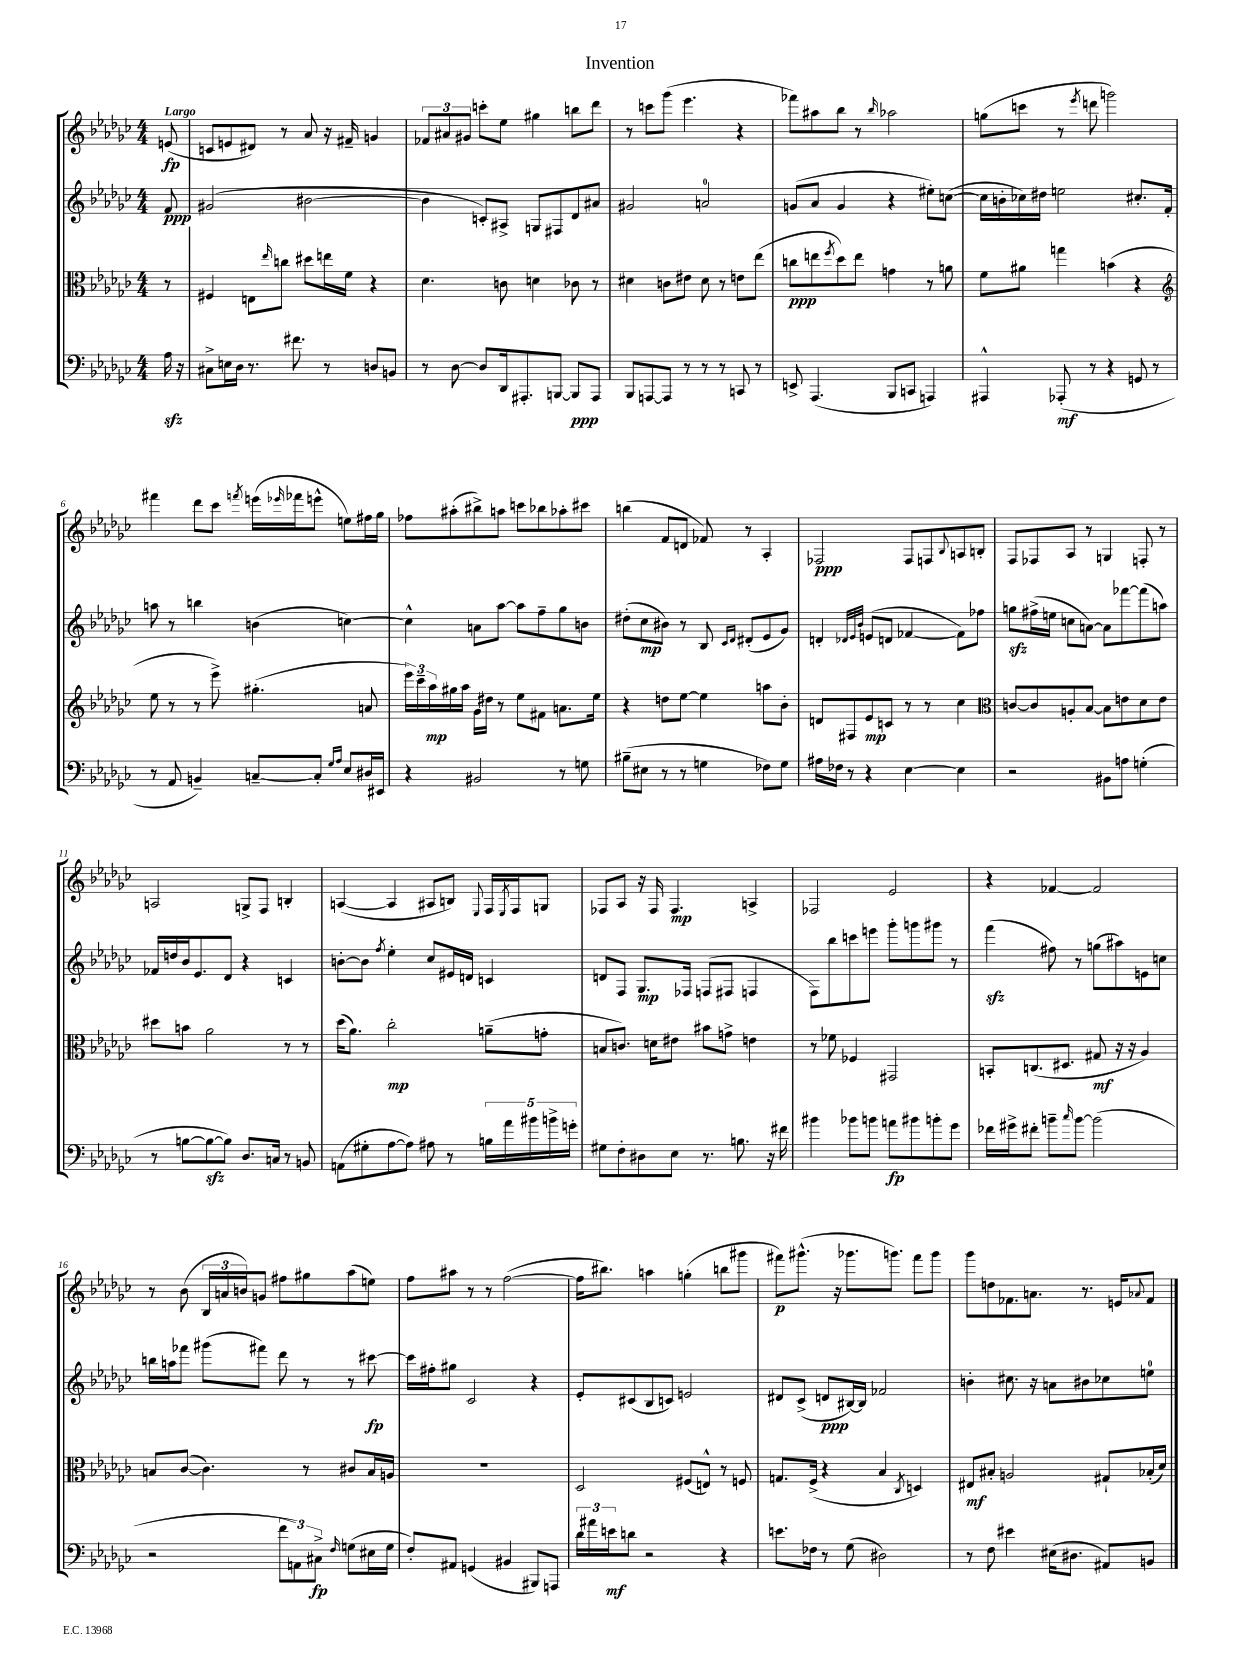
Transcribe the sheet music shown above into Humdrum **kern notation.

**kern	**kern	**kern	**kern
*staff4	*staff3	*staff2	*staff1
*clefF4	*clefC3	*clefG2	*clefG2
*k[b-e-a-d-g-c-]	*k[b-e-a-d-g-c-]	*k[b-e-a-d-g-c-]	*k[b-e-a-d-g-c-]
*M4/4	*M4/4	*M4/4	*M4/4
16A-\	8r	8f/	(8e/
16r	.	.	.
=	=	=	=
8C#^\L	4F#/	(2g#/	8c/L
16E\L	.	.	8e/
16D-\JJ	.	.	.
8.r	8E\L	.	8d#/J)
.	16qqee-/	.	.
.	8cc\J	.	8r
8.f#\	.	.	.
.	8dd#\L	[2b#\	8a-/
8r	16ee\L	.	16r
.	16f\JJ	.	16f#~/
8D/L	4r	.	4g/
8BB/J	.	.	.
=	=	=	=
8r	4.d-\	4b#\]	12f-/L
.	.	.	12a#/
[8D-\	.	.	.
.	.	.	12g#/J
8D-/]L	.	8c'/L)	8ccc'\L
16DD-/k	8c\	8A#^/J	8ee-\J
8.AAA#'/	.	.	.
.	4d\	8G/L	4gg#\
[8BBB/J	.	8F#/	.
8BBB/]L	8c-\	8d-/	8bb\L
8AAA#/J	8r	8a#/J	8ddd-\J
=	=	=	=
8BBB-/L	4d#\	2g#/	8r
[8AAA/	.	.	8ccc\L
8AAA/]J	8c\L	.	(8ggg-\J
8r	8e#\J	.	4.eee-\
8r	8d#\	2a/	.
8r	8r	.	.
8CC/	8e\L	.	4r
8r	(8ee-\J	.	.
=	=	=	=
8EE^/	8cc\L	(8g/L	8fff-\L)
(4.AAA-/	8ee\	8a-/J	8aa#\
.	8qff/	.	.
.	8dd-\)	4g/	8bb-\J
.	8ee\J	.	8r
.	.	.	16qqbb-/
8BBB-/L	4g\	4r	2aa-\
8CC/J	.	.	.
4AAA/)	8r	8ee#'\L)	.
.	8a\	([8cc\J	.
=	=	=	=
4AAA#^^/	8f\L	16cc\]LL	(8gg\L
.	.	16b'\	.
.	8a#\J	16cc-\)	8ccc\J
.	.	16dd#\JJ	.
(8AAA-'/	4gg\	2ee\	8r
.	.	.	8qeee-/
8r	.	.	8ddd\
4r	(4b\	.	2ggg\)
8GG/	4r	8.cc#'/L	.
8r	.	.	.
.	.	16f'/Jk	.
=	=	=	=
*	*clefG2	*	*
8r	8ee-\	8aa\	4fff#\
8AA-/	8r	8r	.
4BB~/)	8r	4bb\	8ddd-\L
.	8eee-^\)	.	8ccc-\J
.	.	.	8qfff/
[8C~/L	(4.gg#'\	(4b\	(16eee\LL
.	.	.	16qqeee-/
.	.	.	16fff-\J
8C'/]J	.	.	8eee^^\J
16qqG-/LL	.	.	.
16qqA-/JJ	.	.	.
8E-/L	.	[4cc\)	8ee\L)
16D#/L	8a/	.	16ff#\L
16EE#/JJ	.	.	16gg-\JJ
=	=	=	=
4r	24eee-\LL)	4cc^^\]	8ff-\L
.	24ccc-~\	.	.
.	24aa-\	.	.
.	16gg#\	.	(8aa#'\
.	16aa-\JJ	.	.
2BB#/	16g-\LL	8a\L	8bb#^\)
.	16dd#\JJ	.	.
.	8r	[8aa-\J	8aa\J
.	8ee-\L	8aa-\]L	8ccc\L
.	8f#\J	8ff~\	8bb-\
8r	8.a\L	8gg-\	8aa-'\
8G\	.	8b\J	8ccc#\J
.	16ee-\Jk	.	.
=	=	=	=
(8B#~\L	4r	(8dd#'\L	(4bb\
8E#\J	.	8cc-\	.
8r	8dd\L	8b#\J)	8f/L
8r	[8ee-\J	8r	8d/J
4G\	4ee-\]	8B-/	8f-/)
.	.	16qqc-/LL	.
.	.	16qqd-/JJ	.
.	.	(8d#'/L	8r
8F-\L)	8aa\L	8e-/	4A-'/
8G\J	8b-'\J	8g-/J)	.
=	=	=	=
16A#\LL	8d/L	4d'/	2F-/
16F-\JJ	.	.	.
8r	8F#/	.	.
.	.	32qqd-/LLL	.
.	.	32qqe-/	.
.	.	32qqb-/JJJ	.
4r	8e-/	(8e/L	.
.	8c/J	8d/J	.
[4E-\	8r	[4f-/	8F-/L
.	8r	.	8F/
.	.	.	8qqB-/
4E-\]	4cc-\	8f-\]L)	8A/
.	.	8ff-\J	8B'/J
=	=	=	=
*	*clefC3	*	*
2r	[8c/L	8gg\L	8F/L
.	8c/]	(16ff#^\L	8F-/
.	.	16ee\JJ	.
.	8A'/	8cc\L	8A-/J
.	[8B-/J	[8a\J)	8r
8BB#\L	8B-\]L	8a\]L	4G/
8A\J	8e\	[8fff-\	.
(4G'\	8d-\	(8fff-\]	8F'/
.	8e\J	8aa\J)	8r
=	=	=	=
8r	8dd#\L	16f-/LL	2A/
.	.	16dd/	.
[8B\L	8b\J	16b-/J	.
.	.	8.e-/	.
8B\_	2a-\	.	.
8B\]J)	.	8d-/J	.
8.D-/L	.	4r	8G^/L
.	.	.	8F/J
16C/Jk	.	.	.
8r	8r	4c/	4B'/
8BB/	8r	.	.
=	=	=	=
(8AA\L	(16dd-\LK	[8b'\L	([4A/
.	8.a-\J)	.	.
8G#'\	.	8b\]J	.
.	.	8qff/	.
[8A-\	2cc-'\	4ee-'\	4A/]
8A-\]J)	.	.	.
8A#\	.	8cc-/L	8A#/L
8r	.	16e#/L	8B/J)
.	.	16d/JJ	.
.	.	.	8qqE-/
20B\LL	(8a~\L	4c/	16F/LL
20a-\	.	.	.
.	.	.	8qE-/
.	.	.	16F/J
20b#\	.	.	.
.	8g'\J	.	8G/J
20b^\	.	.	.
20g'\JJ	.	.	.
=	=	=	=
8G#\L	8B/L	8d/L	8F-/L
8F'\	8.c/J)	8F/J	8A-/J
8D#\	.	8.G-/L	16r
.	16d\LK	.	16F-/
8E-\J	8e#\J	.	4.F-/
.	.	16F-/Jk	.
8.r	8b#\L	(8F/L	.
.	8g^\J	8F#/J	.
8.B\	.	.	.
.	4e\	4F/	4A^/
16r	.	.	.
16f#\	.	.	.
=	=	=	=
4b#\	8r	8F\L)	2F-/
.	8f-\	8bb-\	.
8b-\L	4F-/	8ccc\	.
8b\J	.	8eee\J	.
8a\L	2GG#/	8ggg-'\L	2e-/
8b#\	.	8ggg\	.
8b'\	.	8ggg#\J	.
8g-\J	.	8r	.
=	=	=	=
16f-\LL	8BB'/L	(4fff\	4r
16g#^\J	.	.	.
8f#'\J	(8.C/	.	.
8b~\L	.	8ff#\)	[4f-/
.	8.D#/J	.	.
16qqcc-/	.	.	.
[8b\J	.	8r	.
(2b\]	8G#/	(8gg\L	2f-/]
.	16r	8aa#\)	.
.	16r	.	.
.	4A-/)	8e\	.
.	.	8cc\J	.
=	=	=	=
2r	8B/L	16bb\LL	8r
.	.	16aa\J	.
.	([8c-/J	8fff-\J	(8b-\
.	4.c-\])	(8ggg#\L	24B-/LL
.	.	.	24a/
.	.	.	24b/J)
.	.	8fff#\J)	8g/J
12f\L	.	8ddd-\	8ff#\L
12AA\)	.	.	.
.	8r	8r	8gg#\
12C#^\J	.	.	.
16qqF/	.	.	.
(8G\L	8c#/L	8r	(8aa-\
16E#\L	16B/L	[8ccc#\	8ee\J)
16G\JJ	16A/JJ	.	.
=	=	=	=
8F'/L)	1r	16ccc#\]LL	8ff\L
.	.	16ff#'\J	.
8AA#/J	.	8gg#\J	8aa#\J
(4GG/	.	2c-/	8r
.	.	.	8r
4BB#/	.	.	([2ff\
8BBB#/L)	.	4r	.
8AAA/J	.	.	.
=	=	=	=
24d-\LL	2D-/	8e-'/L	16ff\]LK
24a#\	.	.	.
.	.	.	8.bb#\J)
24e\J	.	.	.
8d\J	.	(8c#/	.
2r	.	8B-/	4aa\
.	.	8c/J)	.
.	(8F#/L	2e/	(4gg'\
.	8E^^/J)	.	.
4r	8r	.	8bb\L
.	8F/	.	8ggg#\J
=	=	=	=
8.e\L	8.G/L	8d#/L	8fff#\L)
.	.	(8c-^/J	(8.ggg#^^\J
16F-\Jk	(16F^/Jk	.	.
8r	4r	8d/L	.
.	.	.	16r
(8G-\	.	[16B#/L)	8.ggg-\L
.	.	16B#/]JJ	.
2D#\)	4B-/	2f-/	.
.	.	.	8.ggg\J)
.	8qC-/	.	.
.	4D/)	.	8fff#\L
.	.	.	8ggg\J
=	=	=	=
8r	8E#/L	4b'\	8ggg-\L
8F\	8B#'/J	.	8dd\
4e#\	2A/	8.cc#\	8.f-\
.	.	16r	8.a\J
(16E#\LK	.	8a\L	.
8.D#\J	.	.	.
.	.	8b#\	8.r
8AA#/L)	8G#`/L	8cc-\	.
.	.	.	16e/LK
.	.	.	8qqa-/
8BB/J	(16B-'/L	8ee\J	8f-/J
.	16d-/JJ)	.	.
==	==	==	==
*-	*-	*-	*-
